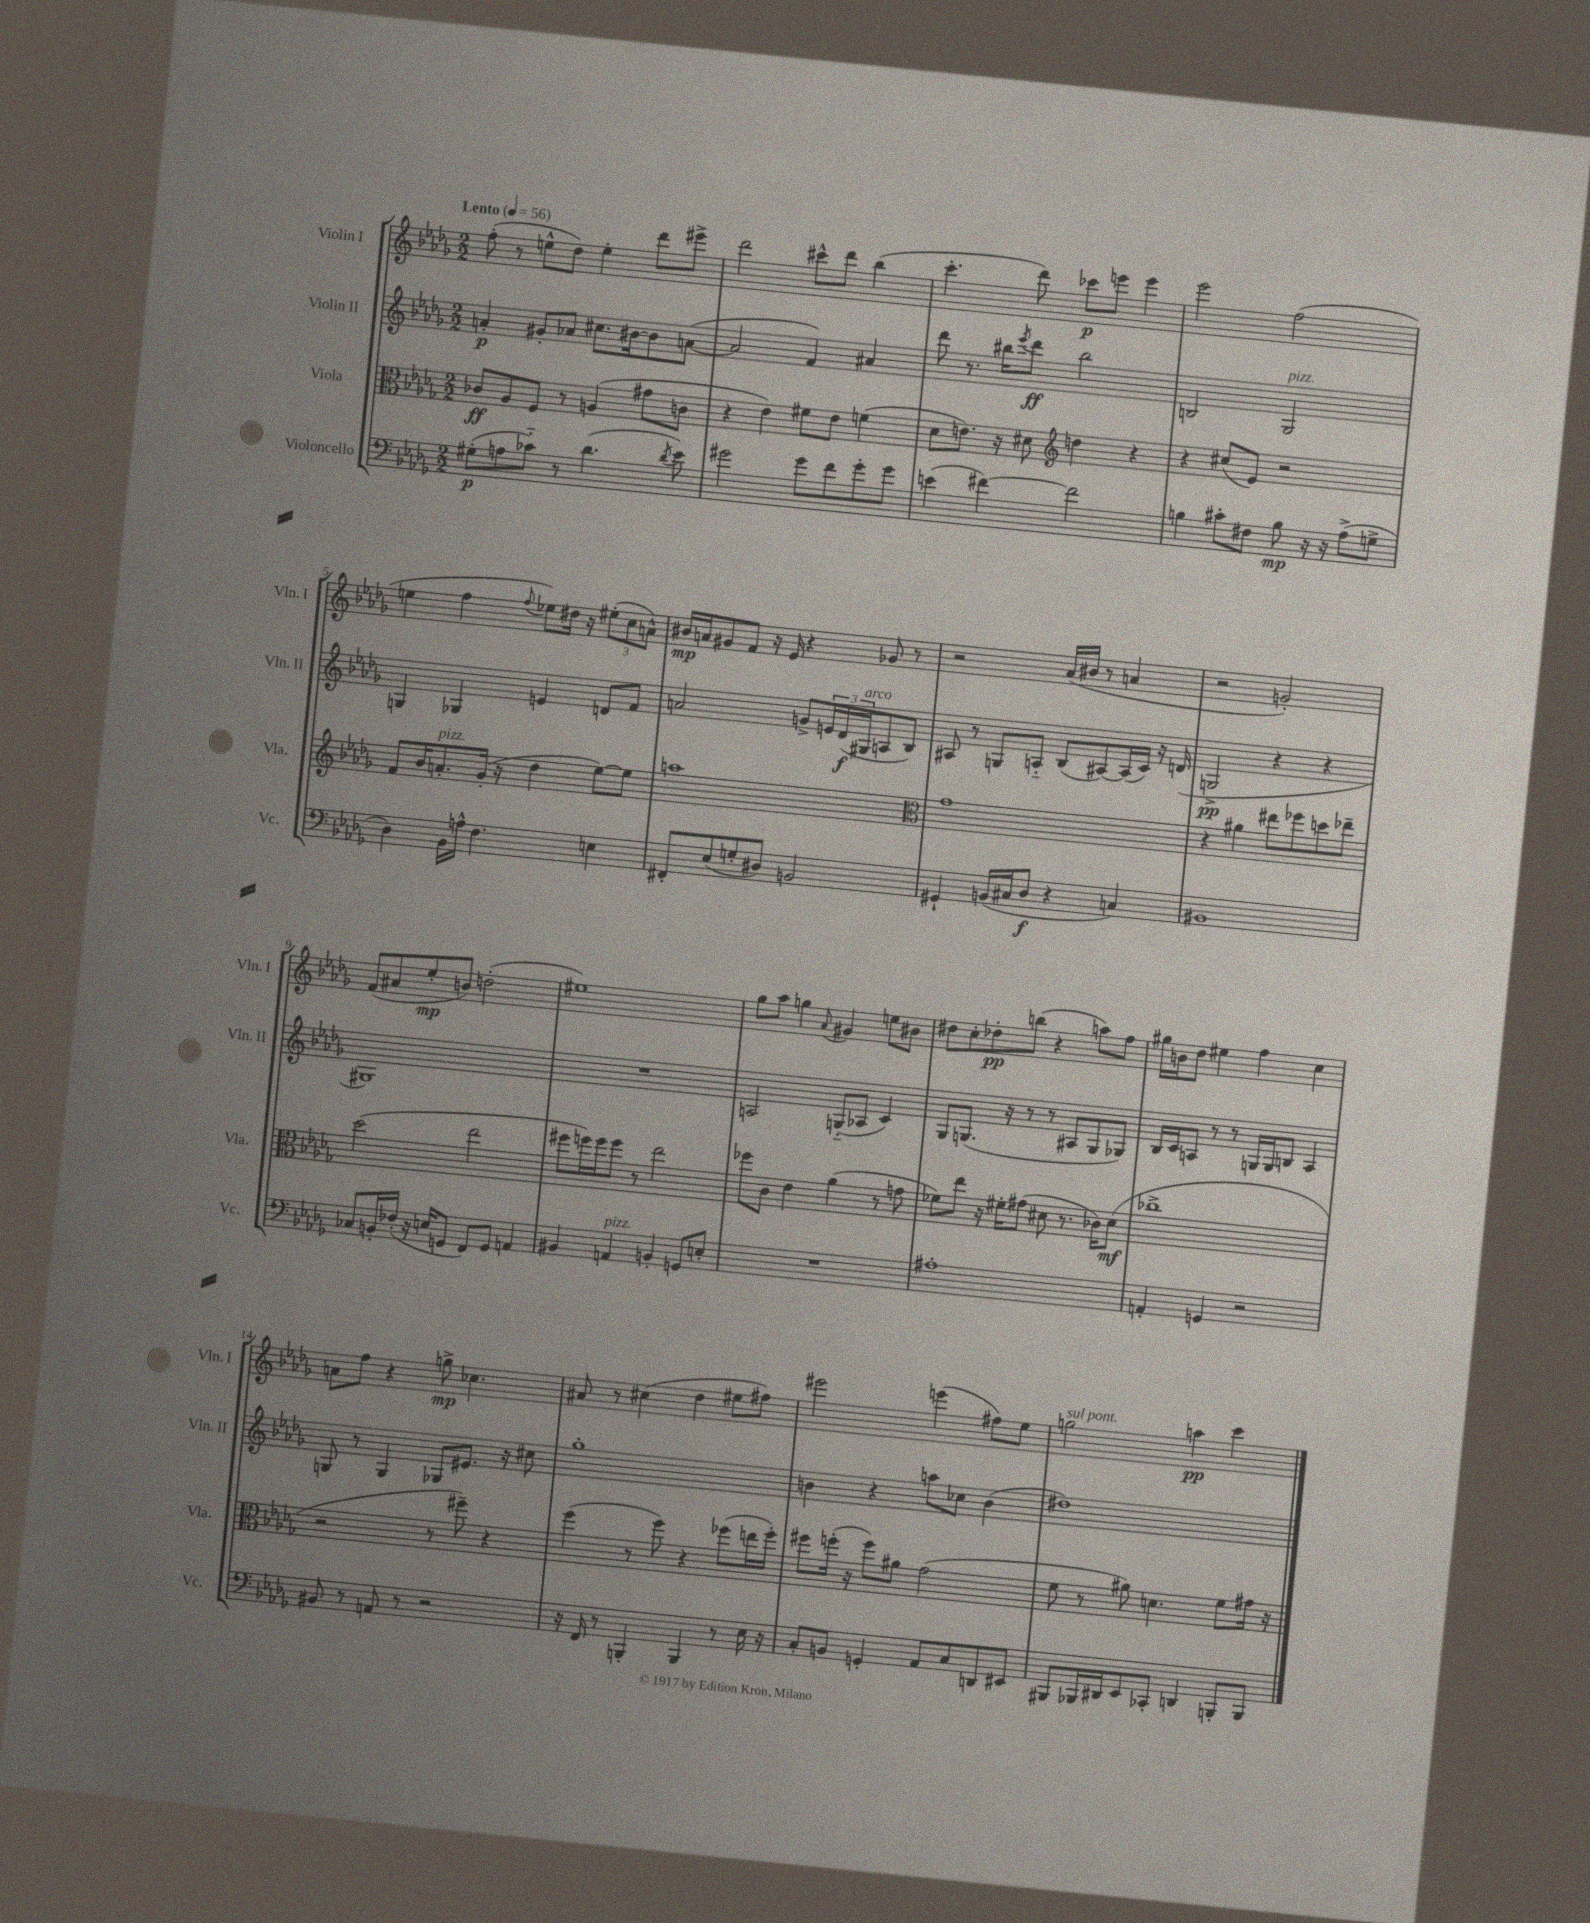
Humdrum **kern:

**kern	**dynam	**kern	**dynam	**kern	**dynam	**kern	**dynam
*part4	*part4	*part3	*part3	*part2	*part2	*part1	*part1
*staff4	*staff4	*staff3	*staff3	*staff2	*staff2	*staff1	*staff1
*I"Violoncello	*	*I"Viola	*	*I"Violin II	*	*I"Violin I	*
*I'Vc.	*	*I'Vla.	*	*I'Vln. II	*	*I'Vln. I	*
*clefF4	*	*clefC3	*	*clefG2	*	*clefG2	*
*k[b-e-a-d-g-]	*	*k[b-e-a-d-g-]	*	*k[b-e-a-d-g-]	*	*k[b-e-a-d-g-]	*
*M2/2	*	*M2/2	*	*M2/2	*	*M2/2	*
*MM56	*	*MM56	*	*MM56	*	*MM56	*
=1	=1	=1	=1	=1	=1	=1	=1
!	!	!	!	!	!	!LO:TX:a:B:t=Lento	!
(8G#X'\L	p	8c-X/L	ff	4an'/	p	(8ff'\	.
8An\	.	8A-/	.	.	.	8r	.
8c-X\J)	.	8F/J	.	8g#X'/L	.	8een^^\L	.
8r	.	8r	.	8a-X/J	.	8dd-\J)	.
(4.d-\	.	(4An/	.	8.cc#X\L	.	4ee'\	.
.	.	.	.	[16b#X\k	.	.	.
.	.	8g#X\L	.	8b#\]	.	8ddd-\L	.
8qd-/	.	.	.	.	.	.	.
8e-\)	.	8cn\J	.	([8an\J	.	8eee#X^\J	.
=2	=2	=2	=2	=2	=2	=2	=2
2g#X\	.	4r	.	2a/]	.	2ddd-\	.
.	.	4e-\)	.	.	.	.	.
8g#\L	.	8f#X\L	.	4f/)	.	8ccc#X^^\L	.
8f\	.	8e-\J	.	.	.	8ddd-\J	.
8g#'\	.	(4fn\	.	4a#X/	.	(4bb-\	.
8g#\J	.	.	.	.	.	.	.
=3	=3	=3	=3	=3	=3	=3	=3
(4en\	.	8d-\L	.	8ddd-\	.	4.ccc'\	.
.	.	8.en\J)	.	8.r	.	.	.
[4f#X\)	.	.	.	.	.	.	.
.	.	16r	.	16bb#X\KL	.	.	.
.	.	.	.	8qeee-/	.	.	.
.	.	8d#X\	.	8ddd-\J	ff	8ddd-\)	.
*	*	*clefG2	*	*	*	*	*
2f#\]	.	4ddn\	.	2bb#\	.	8ccc-X\L	p
.	.	.	.	.	.	8eeen\J	.
.	.	4r	.	.	.	4eee\	.
=4	=4	=4	=4	=4	=4	=4	=4
4Bn\	.	4r	.	2Bn/	.	2eee-\	.
8c#X'\L	.	(8cc#X/L	.	.	.	.	.
8F#X\J	.	8e-/J)	.	.	.	.	.
!	!	!	!	!LO:TX:a:i:t=pizz.	!	!	!
8B\	mp	2r	.	2G-/	.	(2ff\	.
16r	.	.	.	.	.	.	.
16r	.	.	.	.	.	.	.
(8A-^\L	.	.	.	.	.	.	.
8Gn^\J	.	.	.	.	.	.	.
!!LO:LB:g=z
=5	=5	=5	=5	=5	=5	=5	=5
4D-\)	.	8f/L	.	4Gn/	.	4een\	.
.	.	16b-/K	.	.	.	.	.
!	!	!LO:TX:a:i:t=pizz.	!	!	!	!	!
.	.	8.an'/	.	.	.	.	.
16BB-\LL	.	.	.	4G-X/	.	4ff\	.
16An^^\JJ	.	.	.	.	.	.	.
4.F\	.	(16g-'/Jk	.	.	.	.	.
.	.	16r	.	.	.	.	.
.	.	.	.	.	.	8qqff/	.
.	.	4dd-\	.	4en/	.	8ee-X\L)	.
.	.	.	.	.	.	16dd#X\Jk	.
.	.	.	.	.	.	16r	.
4En\	.	[8ee-\L)	.	8dn/L	.	(12ee#X'\L	.
.	.	.	.	.	.	12cc\	.
.	.	8ee-\J]	.	8f/J	.	.	.
.	.	.	.	.	.	12an^^\J)	.
=6	=6	=6	=6	=6	=6	=6	=6
8FF#X'/L	.	1aan	.	2an/	.	16b#X/LL	mp
.	.	.	.	.	.	16an/J	.
(8E-/	.	.	.	.	.	8g#X/	.
8Gn'/	.	.	.	.	.	8f/J	.
8D#X/J)	.	.	.	.	.	16r	.
.	.	.	.	.	.	16e-/	.
2BBn/	.	.	.	8gn^/L	.	4r	.
.	.	.	.	24en/L	.	.	.
.	.	.	.	(24d-/	f	.	.
!	!	!	!	!LO:TX:a:i:t=arco	!	!	!
.	.	.	.	24G#X/J	.	.	.
.	.	.	.	8An/	.	8g-X/	.
.	.	.	.	8B-/J)	.	8r	.
=7	=7	=7	=7	=7	=7	=7	=7
*	*	*clefC3	*	*	*	*	*
4GG#X`/	.	1g-	.	8A#X/	.	2r	.
.	.	.	.	8r	.	.	.
(16BBn/LL	.	.	.	8Gn/L	.	.	.
16C#X/J	.	.	.	.	.	.	.
8D-/J	f	.	.	8An/J	.	.	.
4r	.	.	.	(8B-/L	.	(16a-/LL	.
.	.	.	.	.	.	16b#X/JJ	.
.	.	.	.	[8A#X/)	.	8r	.
4Cn/)	.	.	.	(16A#/L]	.	4an/	.
.	.	.	.	16c/JJ)	.	.	.
.	.	.	.	16r	.	.	.
.	.	.	.	(16dn/	.	.	.
=8	=8	=8	=8	=8	=8	=8	=8
1BB#X	.	4r	.	2Gn^/	pp	2r	.
.	.	4a#X\	.	.	.	.	.
.	.	8ee#X\L	.	4r	.	2gn'/)	.
.	.	8ff-X\	.	.	.	.	.
.	.	8ddn\	.	4r	.	.	.
.	.	8ee-X~\J	.	.	.	.	.
!!LO:LB:g=z
=9	=9	=9	=9	=9	=9	=9	=9
8C-X/L	.	(2dd-\	.	1G#X)	.	(8f/L	.
16BBn'/L	.	.	.	.	.	8a#X/	.
(16F-X'/JJ	.	.	.	.	.	.	.
16r	.	.	.	.	.	8ee-'/	mp
16En/KL	.	.	.	.	.	.	.
8GGn/J	.	.	.	.	.	8bn/J)	.
8FF/L)	.	2ee-\	.	.	.	(2ddn'\	.
8GG/J	.	.	.	.	.	.	.
4AAn/	.	.	.	.	.	.	.
=10	=10	=10	=10	=10	=10	=10	=10
4BB#X/	.	8ff#X\L	.	1r	.	1ee#X)	.
.	.	16ffn\L)	.	.	.	.	.
.	.	16ff\J	.	.	.	.	.
!LO:TX:a:i:t=pizz.	!	!	!	!	!	!	!
4AAn/	.	8ff\J	.	.	.	.	.
.	.	8r	.	.	.	.	.
4BBn'/	.	2ee-\	.	.	.	.	.
8GGn/L	.	.	.	.	.	.	.
8En'/J	.	.	.	.	.	.	.
=11	=11	=11	=11	=11	=11	=11	=11
1r	.	8ff-X\L	.	2An/	.	8gg-\L	.
.	.	8c\J	.	.	.	8aa-\J	.
.	.	4e-\	.	.	.	4ggn\	.
.	.	.	.	.	.	8qqa-/	.
.	.	(4a-\	.	(8Gn/L	.	4g#X/	.
.	.	.	.	8A-X/J	.	.	.
.	.	8r	.	4c/)	.	8een\L	.
.	.	8gn\	.	.	.	8b#X\J	.
=12	=12	=12	=12	=12	=12	=12	=12
1A#X'	.	8f-X\L)	.	8G-/L	.	8dd#X\L	.
.	.	8ee-\J	.	(8.Gn/J	.	8cc'\	.
.	.	16r	.	.	.	8dd-X'\	pp
.	.	16f#X'\KL	.	16r	.	.	.
.	.	(8g#X\J	.	8r	.	(8bbn\J	.
.	.	8d#X\	.	8r	.	4r	.
.	.	8.r	.	8A#X/L	.	.	.
.	.	.	.	8G/	.	8aan\L)	.
.	.	16c-X\KL)	.	.	.	.	.
.	.	(8d#\J	mf	8G-X/J)	.	8ff\J	.
=13	=13	=13	=13	=13	=13	=13	=13
4AAn'/	.	1cc-X^	.	16B-/LL	.	16gg#X\LL	.
.	.	.	.	16c/J	.	16bn\J	.
.	.	.	.	8An/J	.	8dd-\J	.
4GGn/	.	.	.	8r	.	4ee#X\	.
.	.	.	.	8r	.	.	.
2r	.	.	.	16Gn/LL	.	4ff\	.
.	.	.	.	16G/J	.	.	.
.	.	.	.	8Bn/J	.	.	.
.	.	.	.	4A/	.	4cc\	.
!!LO:LB:g=z
=14	=14	=14	=14	=14	=14	=14	=14
8BB#X/	.	2r	.	8Gn/	.	8an\L	.
8r	.	.	.	8r	.	8ff\J	.
8AAn/	.	.	.	4G/	.	4r	.
8r	.	.	.	.	.	.	.
2r	.	8r	.	8G-X/L	.	8ggn^\	mp
.	.	8ff#X~\)	.	8.e#X/J	.	4.cc-X\	.
.	.	4r	.	.	.	.	.
.	.	.	.	16r	.	.	.
.	.	.	.	8cc#X\	.	.	.
=15	=15	=15	=15	=15	=15	=15	=15
16r	.	(4ff\	.	1gg-'	.	8a#X/	.
16FF/	.	.	.	.	.	.	.
8r	.	.	.	.	.	8r	.
4BBBn'/	.	8r	.	.	.	(4cc#X\	.
.	.	8ff\)	.	.	.	.	.
4BBB/	.	4r	.	.	.	4dd-\	.
8r	.	(8ff-X\L	.	.	.	8ee#X\L	.
16E-\	.	16een\L	.	.	.	8ff#X\J)	.
16r	.	16ff-'\JJ)	.	.	.	.	.
=16	=16	=16	=16	=16	=16	=16	=16
8C'/L	.	8ff#X\L	.	4bn\	.	2eee#X\	.
8BBn/J	.	(16ffn'\Jk	.	.	.	.	.
.	.	16r	.	.	.	.	.
4GGn'/	.	8ff\L)	.	4r	.	.	.
.	.	8a#X\J	.	.	.	.	.
8AA-/L	.	(2g-\	.	8aan\L	.	(4eeen\	.
8C/	.	.	.	8cc-X\J	.	.	.
8DDn/	.	.	.	(4b\	.	8ff#X\L)	.
8EE#X/J	.	.	.	.	.	8ee-\J	.
=17	=17	=17	=17	=17	=17	=17	=17
!	!	!	!	!	!	!LO:TX:a:i:t=sul pont.	!
8BBB#X/L	.	8f\	.	1dd#X)	.	2ggn\	.
16BBB-X/L	.	8r	.	.	.	.	.
16DD#X/J	.	.	.	.	.	.	.
8EE-/	.	8a#X\)	.	.	.	.	.
8CC-X'/J	.	4.dn\	.	.	.	.	.
4DDn/	.	.	.	.	.	4aan\	pp
8BBBn'/L	.	8f\L	.	.	.	4ccc\	.
8BBB/J	.	16g#X\Jk	.	.	.	.	.
.	.	16r	.	.	.	.	.
==	==	==	==	==	==	==	==
*-	*-	*-	*-	*-	*-	*-	*-
